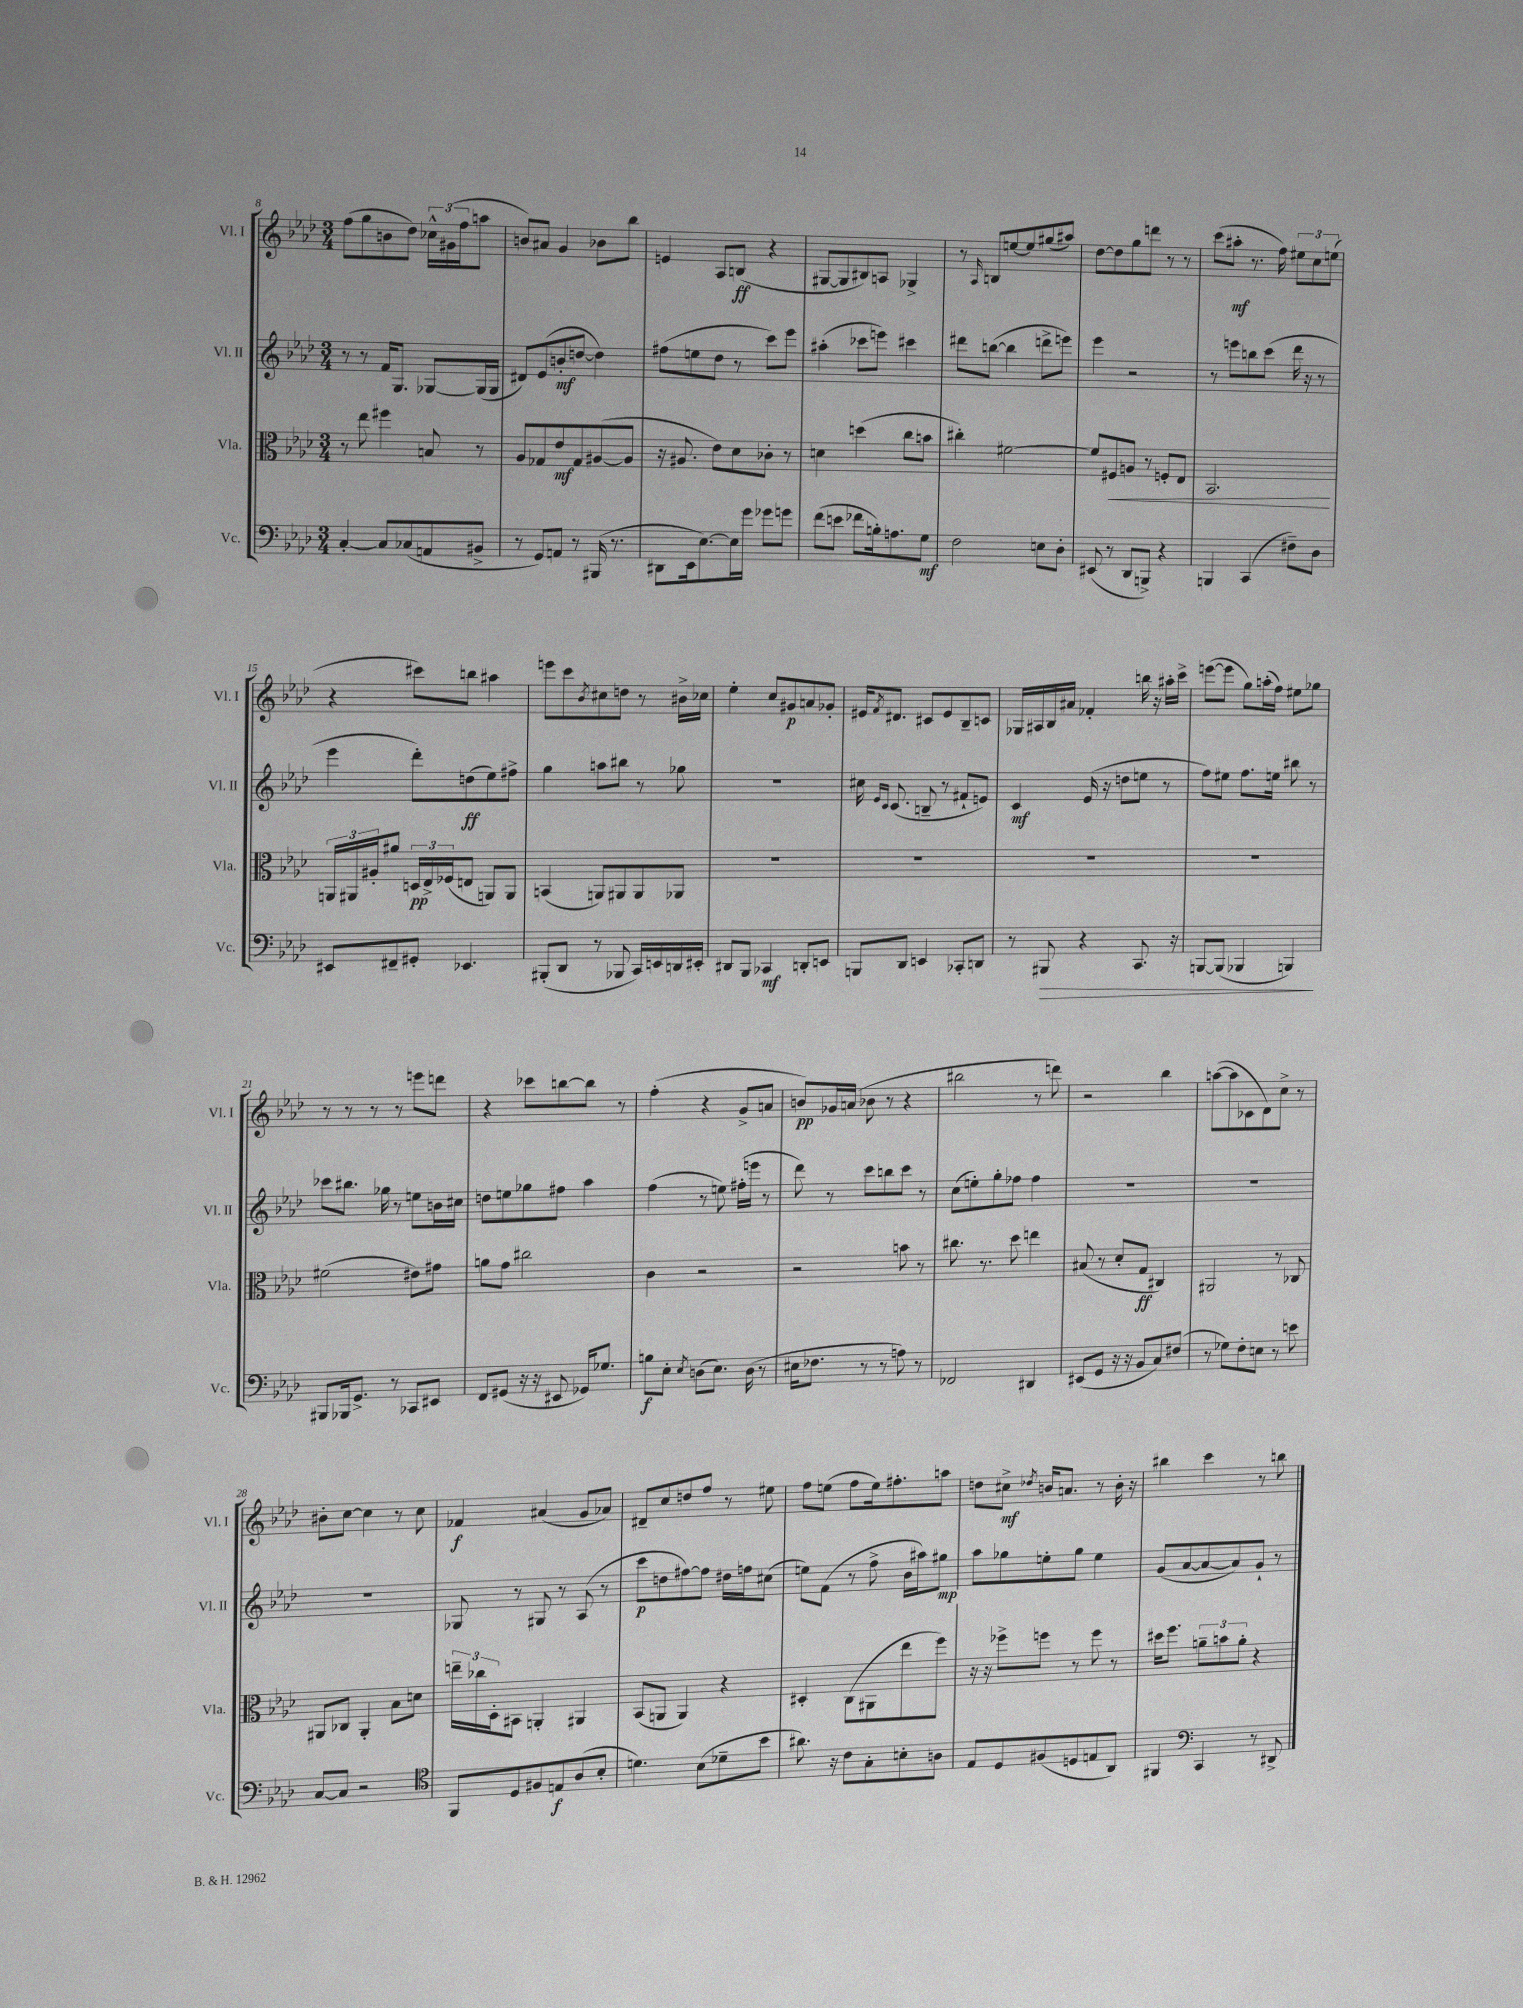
<<
\new StaffGroup <<
\new Staff = "s0" \with { instrumentName = "Vl. I" shortInstrumentName = "Vl. I" } {
    \clef treble \key aes \major \numericTimeSignature \time 3/4
    f''8( g''8 b'8 des''8) \tuplet 3/2 { ces''16-^ gis'16( f''16 } a''8 |
    b'8) ais'8 g'4 bes'8 bes''8 |
    e'4 aes8 b8\ff( r4 |
    gis8~ gis8 bis8) a8 ges4-> |
    r8 \grace { aes16 } b8 e''8~ e''8 gis''8( ais''8) |
    des''8~ des''8 g''8 d'''8 r8 r8 |
    c'''8( ais''8-.\mf r8. f''16) \tuplet 3/2 { eis''8 c''8 e''8( } |
    r4 cis'''8) b''8 ais''4 |
    e'''8 c'''8 \acciaccatura { bes'8 } cis''8 d''8 r8 bis'16-> ces''16 |
    ees''4-. c''8 gis'8\p a'8 ges'8-. |
    eis'16 \acciaccatura { f'8 } dis'8. cis'8 eis'8 bes8-- c'8 |
    ges16 ais16 bes16 ais'16 fes'4-. b''16 r16 ais''16-. c'''16-> |
    e'''8~( e'''8 g''8) a''16-.( f''16) eis''8 ges''8 |
    r8 r8 r8 r8 e'''8 d'''8 |
    r4 ces'''8 b''8~ b''8 r8 |
    f''4-.( r4 g'8-> a'8 |
    b'8\pp) ges'16 a'16( bes'8 r8 r4 |
    bis''2 r8 d'''8) |
    r2 bes''4 |
    a''8~( a''8 ces'8 des'8) c''8-> r8 |
    bis'8-. c''8~ c''4 r8 c''8 |
    fes'4\f ais'4( g'8 aes'8) |
    dis'8-- c''8 d''8 f''8 r8 eis''8 |
    f''8 e''8( f''8 e''16) fis''8.-. a''8 |
    d''8 cis''8->\mf \acciaccatura { des''8 } b'16 a'8. r8 b'16-. r16 |
    bis''4 c'''4 r8 b''8 \bar "|." |
}
\new Staff = "s1" \with { instrumentName = "Vl. II" shortInstrumentName = "Vl. II" } {
    \clef treble \key aes \major \numericTimeSignature \time 3/4
    r8 r8 f'16 g8. ges8~ ges16( ges16 |
    dis'8) ees'8( b'8-.\mf d''8~ d''4) |
    fis''8( e''8 des''8 r8 c'''8) ees'''8 |
    ais''4-.( ces'''8 e'''8) cis'''4 |
    dis'''8 b''8~( b''4 d'''8-> e'''8) |
    ees'''4 r2 |
    r8 e'''8 b''8 c'''8( des'''16 r16 r8 |
    ees'''4 des'''8-.) d''8\ff( ees''8) fis''8-> |
    g''4 a''8 bis''8 r8 ges''8 |
    R2. |
    cis''16 \grace { ees'16 c'16 } c'8.( b8-- r8 fis'8-! e'8) |
    c'4\mf ees'16( r16 d''8 e''8 r8 |
    f''8) eis''8 f''8. e''16 bis''8 r8 |
    ces'''8 bis''8. ges''16 r8 e''8 b'16 cis''16 |
    d''8 e''8 ges''8 fis''8 aes''4 |
    f''4( r8 e''8) fis''16-.( e'''16 r8 |
    des'''8) r8 c'''8 b''8 c'''8 r8 |
    c''8( e''8-.) g''8-. fes''8 fes''4 |
    R2. |
    R2. |
    R2. |
    ges8 r8 gis8 r8 aes8( r8 |
    c'''8\p d''8 fis''8~) fis''8 dis''16 f''16 cis''8( |
    e''8) f'8( r8 f''8-> bes'16 ais''16) gis''8\mp |
    aes''8 ges''8 e''8-. ges''8 e''4 |
    g'8( aes'8~ aes'8~ aes'8) g'8-! r8 \bar "|." |
}
\new Staff = "s2" \with { instrumentName = "Vla." shortInstrumentName = "Vla." } {
    \clef alto \key aes \major \numericTimeSignature \time 3/4
    r8 ees''8 fis''4 b8 r8 |
    aes8 ges8 ees'8\mf ges8 ais8~( ais8 |
    r16 ais8. ees'8) des'8 ces'8-. r8 |
    d'4 d''4( c''8 b'8 |
    cis''4-.) fis'2~ |
    fis'8 fis8\< a8 r8 f8-. ees8 |
    bes,2.\! |
    \tuplet 3/2 { a,16 ais,16 ais16-. } ais'8 \tuplet 3/2 { d16\pp ees16-> fes16( } e8 a,8) a,8 |
    b,4( a,8) ais,8 ais,8 aes,8 |
    R2. |
    R2. |
    R2. |
    R2. |
    fis'2( eis'8) gis'8 |
    a'8 g'8 cis''2 |
    c'4 r2 |
    r2 b'8 r8 |
    cis''8. r8. des''8 e''4 |
    bis8( r8 des'8-. g8\ff cis4) |
    ais,2 r8 ces8 |
    ais,8 ces8 ais,4-. bes8 d'8 |
    \tuplet 3/2 { e''16-- ces''16 des16-. } bis,8 a,4-. ais,4 |
    bes,8( a,8 a,4) r4 |
    dis4-. c8( ais,8 ees''8 f''8) |
    r16 r16 fes''8-> f''8 r8 f''8 r8 |
    dis''16 f''8. \tuplet 3/2 { a'8-- b'8 a'8-. } r4 \bar "|." |
}
\new Staff = "s3" \with { instrumentName = "Vc." shortInstrumentName = "Vc." } {
    \clef bass \key aes \major \numericTimeSignature \time 3/4
    c4~-. c8 ces8( a,8 bis,8-> |
    r8 g,8) a,8 r8 bis,,16( r8. |
    dis,8 ees,16 ees8.~) ees16 g'16 ges'8 g'8 |
    f'8( e'8 fes'8 b16-.) a8. g8\mf |
    f2 e8 des8-. |
    eis,8( r8 des,8 b,,8->) r4 |
    b,,4 c,4( fis8--) des8 |
    eis,8 fis,8-- gis,8-. ees,4. |
    bis,,8-.( des,8 r8 bes,,8 c,16) e,16 d,16 eis,16-. |
    dis,8 bes,,8 ces,4\mf d,8-. e,8 |
    b,,8 des,8 e,4 ces,8-. d,8 |
    r8 bis,,8\> r4 c,8. r16 |
    b,,8~ b,,8( bes,,4 b,,4\!) |
    bis,,8 bes,,16 g,8.-> r8 ces,8 eis,8 |
    f,8 gis,8( r16 r16 eis,8 ges,16) ges8. |
    b8\f ees8-. \acciaccatura { ees8 } d8( ees8.) d16( r8 |
    eis16 fes8. r8 r8 a8) r8 |
    fes,2 dis,4 |
    eis,8( g,8 r16 r16 bes,8 c8) fis8( |
    r8 ges8) f8-. e8 r8 e'8 |
    c8~ c8 r2 |
    \clef tenor f,8 des8 fis8 e8\f aes8( bes8-. |
    d'4.) bes8( des'8-- bes'8 |
    ais'8.) r16 c'8 g8-. b8-. a8 |
    ees8 des8 fis8( d8 e8 aes,8) |
    fis,4 \clef bass c,4 r8 dis,8-> \bar "|." |
}
>>
>>
\layout { \context { \Score currentBarNumber = #8 } }
